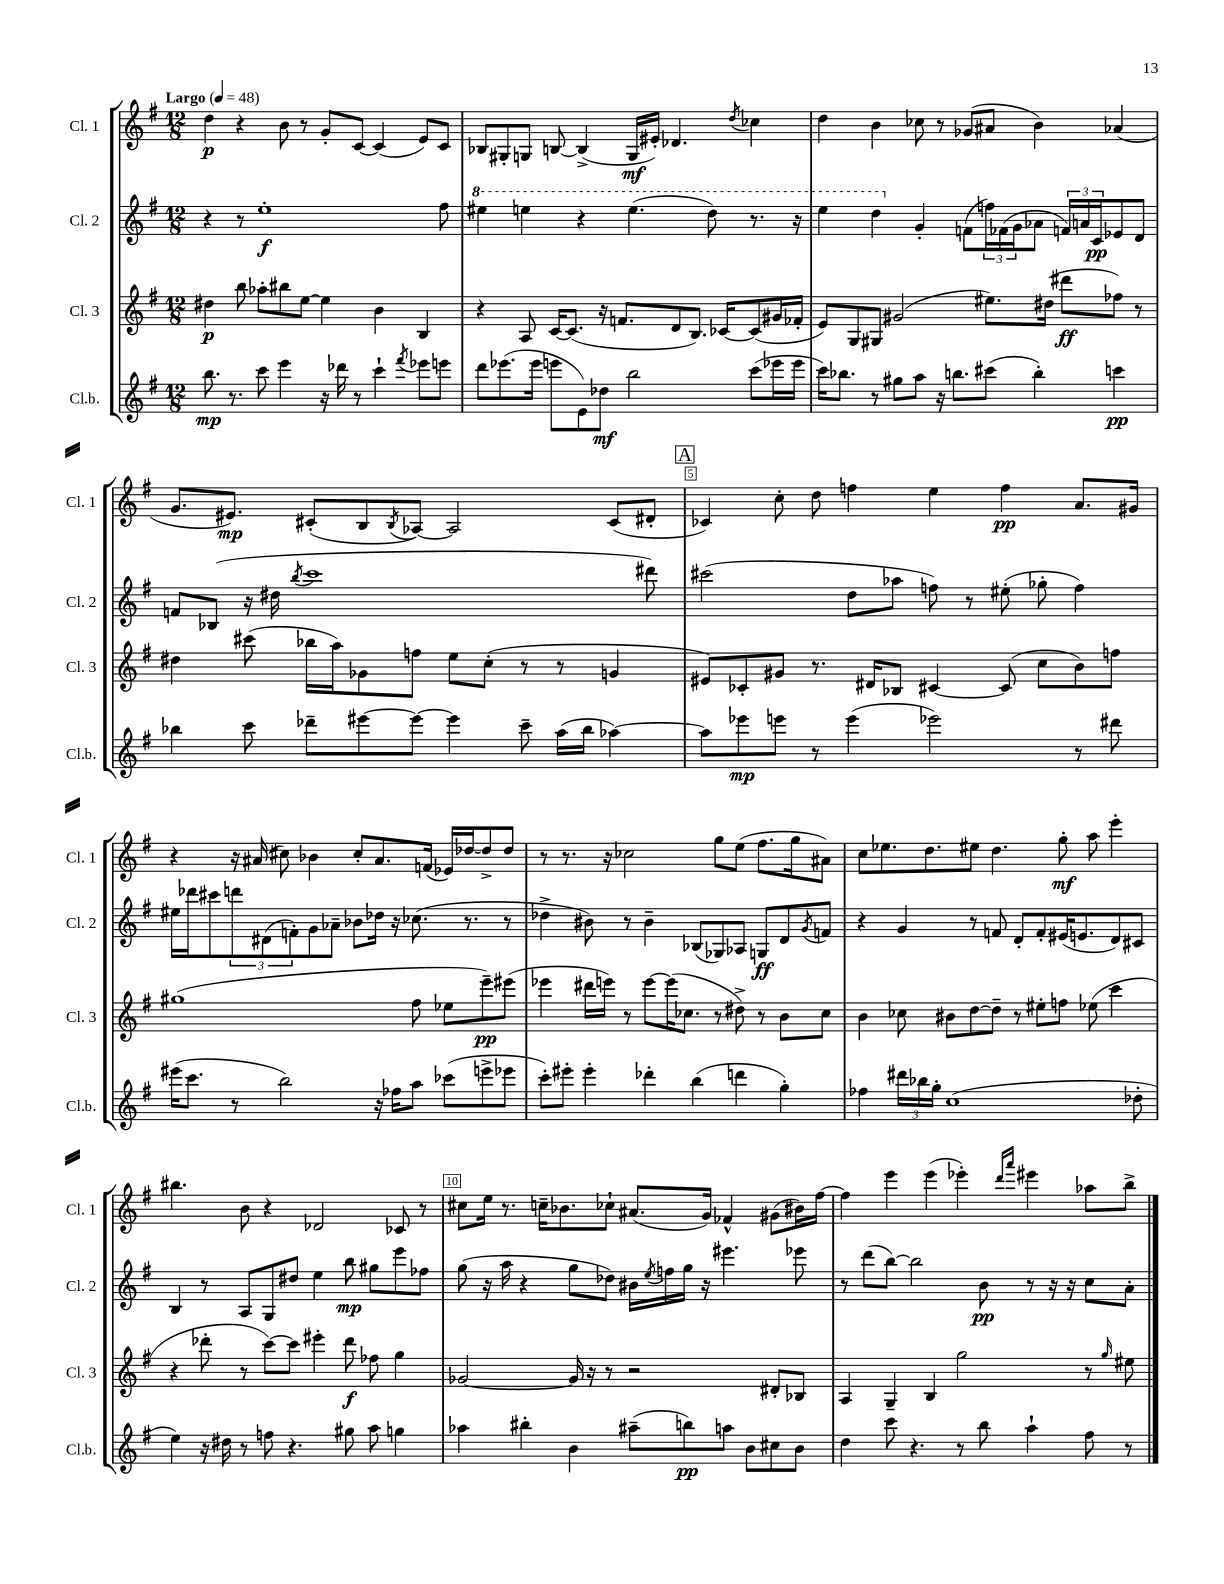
<<
\new StaffGroup <<
\new Staff = "s0" \with { instrumentName = "Cl. 1" shortInstrumentName = "Cl. 1" } {
    \clef treble \key g \major \numericTimeSignature \time 12/8 \tempo "Largo" 4 = 48
    d''4\p r4 b'8 r8 g'8-. c'8~ c'4( e'8) c'8 |
    bes8 gis8-. g8 b8~ b4->( g16\mf eis'16-.) des'4. \acciaccatura { d''8 } ces''4 |
    d''4 b'4 ces''8 r8 ges'8( ais'8 b'4) aes'4( |
    g'8. eis'8.\mp) cis'8-.( b8 \acciaccatura { b8 } aes8~) aes2 cis'8( dis'8-. |
    \mark \markup { \box "A" } ces'4) c''8-. d''8 f''4 e''4 f''4\pp a'8. gis'16 |
    r4 r16 ais'16( cis''8) bes'4 cis''8-. ais'8. f'16( ees'16) des''16~ des''8-> des''8 |
    r8 r8. r16 ces''2 g''8 e''8( fis''8. g''16 ais'8) |
    c''8 ees''8. d''8. eis''8 d''4. g''8-.\mf a''8 e'''4-. |
    bis''4. b'8 r4 des'2 ces'8 r8 |
    cis''8 e''16 r8. c''16-- bes'8. ces''8-! ais'8.( g'16) fes'4-^ gis'8( bis'16) fis''16~ |
    fis''4 e'''4 e'''4( ees'''4-.) \grace { d'''16 a'''16 } eis'''4 aes''8 b''8-> \bar "|." |
}
\new Staff = "s1" \with { instrumentName = "Cl. 2" shortInstrumentName = "Cl. 2" } {
    \clef treble \key g \major \numericTimeSignature \time 12/8
    r4 r8 e''1-.\f fis''8 |
    \ottava #1 eis'''4 e'''4 r4 e'''4.( d'''8) r8. r16 |
    e'''4 d'''4 \ottava #0 g'4-. f'8( \tuplet 3/2 { f''16) fes'16( g'16 } aes'8 \tuplet 3/2 { f'16) a'16 c'16\pp } ees'8 d'8 |
    f'8 bes8( r16 dis''16 \acciaccatura { b''8 } c'''1 dis'''8) |
    \mark \markup { \box "A" } cis'''2( d''8 aes''8 f''8) r8 eis''8-.( ges''8-. f''4) |
    eis''16 des'''16 cis'''8 \tuplet 3/2 { d'''8 dis'8( f'8-.) } g'8 aes'8-- bes'8 des''16 r16 ces''8.( r8. r8 |
    des''4-> bis'8) r8 bis'4-- bes8( ges8) aes8 g8\ff d'8 \acciaccatura { g'8 } f'8 |
    r4 g'4 r8 f'8 d'8-. f'8-. eis'16( e'8. d'8) cis'8 |
    b4 r8 a8 g8 dis''8 e''4 b''8\mp gis''8 e'''8 fes''8 |
    g''8( r16 a''16 r4 g''8 des''8) bis'16 \acciaccatura { e''8 } f''16 g''16 r16 eis'''4. ees'''8 |
    r8 d'''8( b''8~) b''2 b'8\pp r8 r16 r16 c''8 a'8-. \bar "|." |
}
\new Staff = "s2" \with { instrumentName = "Cl. 3" shortInstrumentName = "Cl. 3" } {
    \clef treble \key g \major \numericTimeSignature \time 12/8
    dis''4\p b''8 aes''8-. bis''8 e''8~ e''4 b'4 b4 |
    r4 a8 c'16~ c'8.( r16 f'8. d'8 b8.) ces'16~ ces'8( gis'16 fes'16-. |
    e'8) g8 gis8 gis'2( eis''8.) dis''16( dis'''8\ff fes''8) r8 |
    dis''4 cis'''8( bes''16 a''16) ges'8 f''8 e''8 c''8-.( r8 r8 g'4 |
    \mark \markup { \box "A" } eis'8) ces'8-. gis'8 r8. dis'16 bes8 cis'4~ cis'8( c''8 b'8) f''8 |
    gis''1( fis''8 ees''8 e'''8--\pp) eis'''8( |
    ees'''4 dis'''16 e'''16) r8 e'''8~ e'''16( ces''8. r8 dis''8->) r8 b'8 ces''8 |
    b'4 ces''8 bis'8 d''8~ d''8-- r8 eis''8-. f''8 ees''8( c'''4 |
    r4 des'''8-. r8 c'''8~) c'''8 eis'''4-. des'''8\f fes''8 g''4 |
    ges'2~ ges'16 r16 r8 r2 dis'8-. bes8 |
    a4 g4-- b4 g''2 r8 \grace { g''16 } eis''8 \bar "|." |
}
\new Staff = "s3" \with { instrumentName = "Cl.b." shortInstrumentName = "Cl.b." } {
    \clef treble \key g \major \numericTimeSignature \time 12/8
    b''8.\mp r8. c'''8 e'''4 r16 des'''16 r8 c'''4-! \acciaccatura { fis'''8 } ees'''8 e'''8 |
    d'''8 ees'''8.( ees'''16 e'''8 e'8) des''8\mf b''2 c'''8( ees'''16 ees'''16 |
    c'''16) bes''8. r8 gis''8 a''8 r16 b''8. cis'''8( b''4-.) c'''4\pp |
    bes''4 c'''8 des'''8-- eis'''8~ eis'''8~ eis'''4 c'''8-- a''16( bes''16 aes''4~) |
    \mark \markup { \box "A" } aes''8 ees'''8\mp e'''8 r8 e'''4( ees'''2) r8 dis'''8 |
    eis'''16( c'''8. r8 b''2) r16 fes''16 a''8 ces'''8( e'''8-> ees'''8 |
    c'''8-.) eis'''8-. eis'''4-. des'''4-. b''4( d'''4 g''4-.) |
    fes''4 \tuplet 3/2 { dis'''16 bes''16 g''16-. } c''1( des''8-. |
    e''4) r16 dis''16 r8 f''8 r4. gis''8 a''8 g''4 |
    aes''4 bis''4-. b'4 ais''8--( b''8\pp) a''8 b'8 cis''8 b'8 |
    d''4 c'''8 r4. r8 b''8 a''4-! fis''8 r8 \bar "|." |
}
>>
>>
\layout { \context { \Score \override BarNumber.break-visibility = ##(#f #t #t) barNumberVisibility = #(every-nth-bar-number-visible 5) \override BarNumber.stencil = #(make-stencil-boxer 0.1 0.3 ly:text-interface::print) } }
